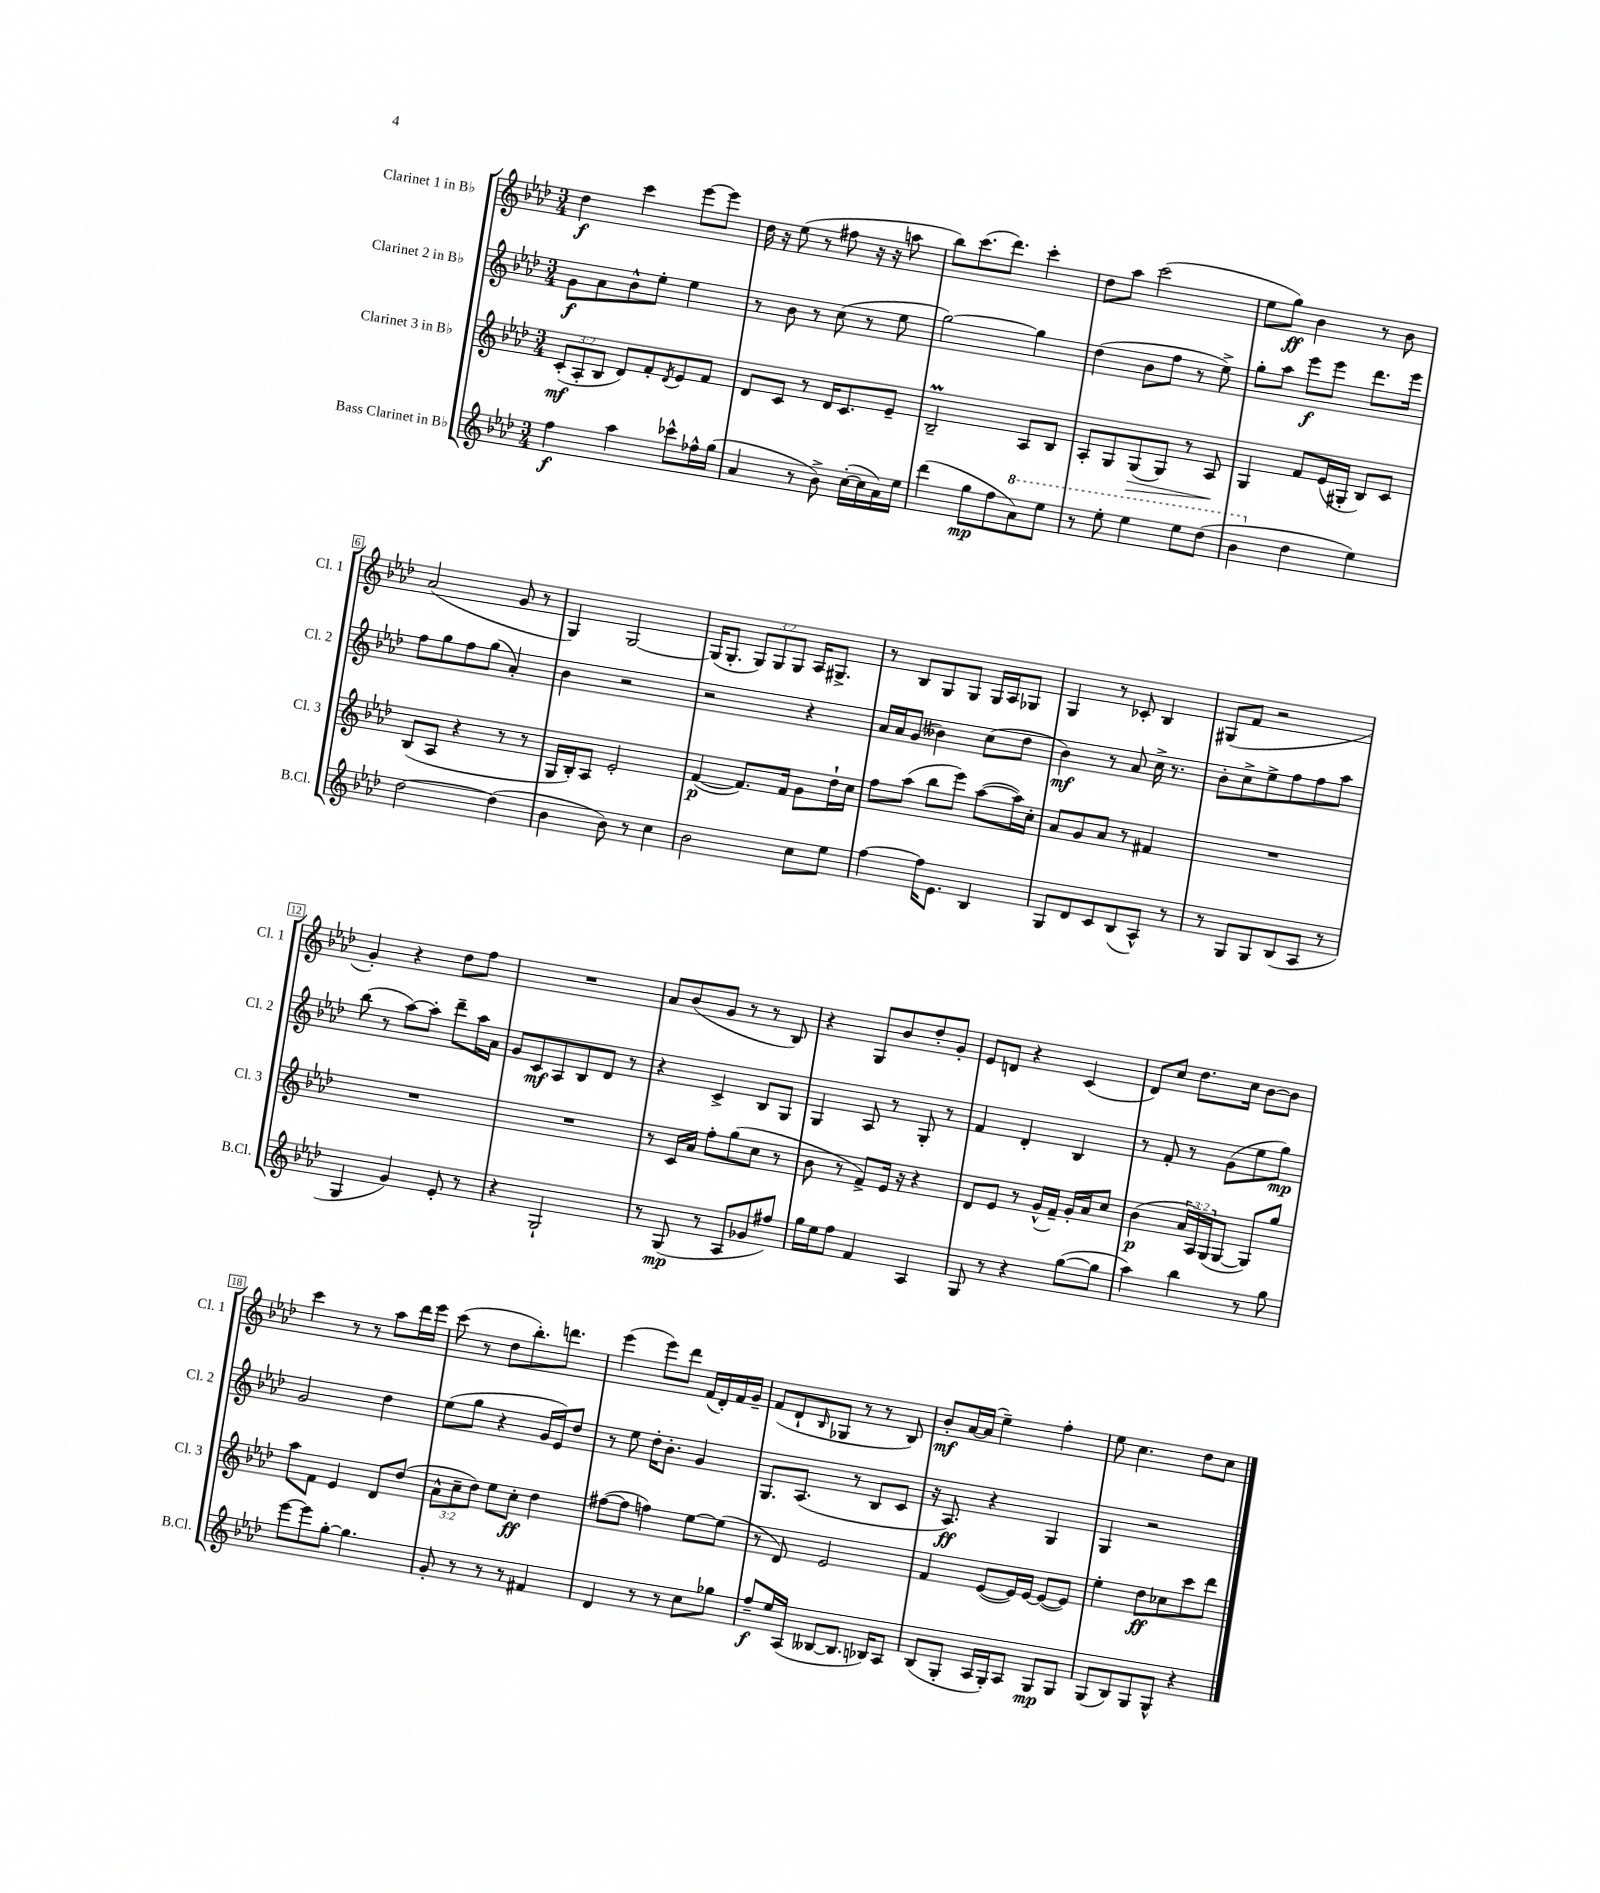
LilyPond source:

<<
\new StaffGroup <<
\new Staff = "s0" \with { instrumentName = "Clarinet 1 in Bb" shortInstrumentName = "Cl. 1" } {
    \clef treble \key aes \major \numericTimeSignature \time 3/4 \override Staff.TupletNumber.text = #tuplet-number::calc-fraction-text
    des''4\f c'''4 ees'''8~ ees'''8 |
    des''16 r16 ees''8( r8 fis''8 r16 r16 a''8 |
    bes''8) c'''8.( des'''8.) c'''4-. |
    des''8 aes''8 c'''2( |
    ees''8 g''8\ff) bes'4 r8 bes'8 |
    aes'2( g'8 r8 |
    g4) g2~ |
    g16( g8.-. \tuplet 3/2 { g8) g8 g8 } aes16 gis8.-> |
    r8 bes8 g8 g8 g16 aes16 ges8 |
    g4 r8 ces'8-. bes4 |
    gis8( f'8 r2 |
    g'4-.) r4 des''8 f''8 |
    R2. |
    aes'8 bes'8( g'8 r8 r8 bes8) |
    r4 g8 bes'8 des''8-. g'8-. |
    ees'8 d'8 r4 c'4( |
    des'8) c''8 des''8. c''16 bes'8~ bes'8 |
    c'''4 r8 r8 aes''8 des'''16 ees'''16 |
    c'''8( r8 des''8 bes''8.-.) d'''8. |
    ees'''4( ees'''8) des'''8 f'16( des'16-.) f'16 g'16-- |
    f'8( des'8-! \grace { bes16 } ges8 r8 r8 bes8) |
    bes'8-.\mf aes'16~ aes'16( ees''4--) f''4-. |
    ees''8 c''4. des''8 c''8 \bar "|." |
}
\new Staff = "s1" \with { instrumentName = "Clarinet 2 in Bb" shortInstrumentName = "Cl. 2" } {
    \clef treble \key aes \major \numericTimeSignature \time 3/4
    g'8\f aes'8 bes'8-^ ees''8-. ees''4 |
    r8 bes'8 r8 c''8( r8 ees''8 |
    g''2~) g''4 |
    des''4( bes'8 f''8 r8 ees''8->) |
    g''8-. aes''8 ees'''8\f ees'''8 des'''8. ees'''16 |
    f''8 g''8 f''8 g''8( aes'4-.) |
    bes'4 r2 |
    r2 r4 |
    aes'16 aes'16 g'8( beses'4) c''8( des''8 |
    bes'4\mf) r8 aes'8 c''16-> r8. |
    bes'8-. c''8-> ees''8-> f''8 f''8 aes''8 |
    bes''8( r8 aes''8~) aes''8-. des'''8-- aes''16 aes'16 |
    g'8 c'8\mf aes8 bes8 des'8 r8 |
    r4 c'4-> bes8 g8 |
    g4 aes8 r8 g8-. r8 |
    f'4 des'4-. bes4 |
    r8 f'8-. r8 g'8( ees''8 g''8\mp) |
    g'2 des''4 |
    ees''8( g''8 r4 g'16 ees'16) des''8 |
    r8 ees''8 des''16-. bes'8.-. g'4 |
    g8. aes8.( r8 bes8 c'8 |
    r16 aes8.\ff) r4 g4 |
    g4 r2 \bar "|." |
}
\new Staff = "s2" \with { instrumentName = "Clarinet 3 in Bb" shortInstrumentName = "Cl. 3" } {
    \clef treble \key aes \major \numericTimeSignature \time 3/4 \override Staff.TupletNumber.text = #tuplet-number::calc-fraction-text
    \tuplet 3/2 { c'8-.\mf( aes8-. bes8 } des'8) f'8-. \acciaccatura { des'8 } ees'8 f'8 |
    des'8 c'8 r8 des'16 c'8. ees'8-- |
    bes2--\prall aes8 bes8 |
    aes8-. g8 g8\>( g8) r8 aes8\! |
    g4 f'8 ees'16( gis16-. bes8) c'8 |
    bes8( aes8 r4 r8 r8 |
    g16 bes16-.) aes8 ees'2-. |
    f'4~\p( f'8.) f'16 g'8 des''16-! c''16 |
    f''8 aes''8( bes''8 ees'''8) aes''8~( aes''16) c''16-. |
    aes'8 g'8 aes'8 r8 fis'4 |
    R2. |
    R2. |
    R2. |
    r8 c'16 aes'16 f''8-. g''8( c''8 r8 |
    bes'8 r8 f'8->) ees'16 r16 r4 |
    des'8 ees'8 r8 g'16-^( f'16--) g'16-. aes'16 c''8 |
    bes'4\p( \tuplet 3/2 { aes'16 aes16) g16( } g8~ g8) g''8 |
    aes''8 f'8 ees'4 des'8 des''8( |
    \tuplet 3/2 { aes'8-^ c''8-- des''8) } ees''8 c''8-.\ff des''4 |
    fis''8~( fis''8 f''4) ees''8~ ees''8( |
    r8 des'8) ees'2 |
    f'4 ees'8~( ees'16) ees'16~ ees'8~( ees'8) |
    ees''4-. des''8\ff ces''8 c'''8 des'''8 \bar "|." |
}
\new Staff = "s3" \with { instrumentName = "Bass Clarinet in Bb" shortInstrumentName = "B.Cl." } {
    \clef treble \key aes \major \numericTimeSignature \time 3/4
    f''4\f aes''4 ces'''8-^ fes''16-^ g''16( |
    aes'4 r8 bes'8->) c''16~-.( c''16 aes'16) ees''16 |
    des'''4( g''8\mp f''8 \ottava #1 aes''8) ees'''8 |
    r8 ees'''8-. ees'''4 ees'''8 des'''8( |
    bes''4 \ottava #0 des''4 ees''4) |
    des''2~ des''4( |
    bes'4 bes'8) r8 c''4 |
    bes'2 c''8 ees''8 |
    f''4~ f''16 ees'8. bes4 |
    g8 des'8 c'8 bes8( aes8-^) r8 |
    r8 g8 g8 bes8( aes8 r8 |
    g4 g'4) ees'8-. r8 |
    r4 g2-! |
    r8 g8\mp( r8 aes8 ges'8 fis''8) |
    g''16 ees''16 f''8 f'4 aes4 |
    g8 r8 r4 g''8~( g''8 |
    aes''4) bes''4 r8 g''8 |
    ees'''8~ ees'''8 g''8~-. g''4. |
    g'8-. r8 r8 r8 fis'4 |
    des'4 r8 r8 c''8 ges''8 |
    f''8--\f ees''16 aes16( beses8~ beses8. bes16) aes8 |
    bes8( g8-. aes16 g16-.) aes8 g8\mp g8 |
    g8( bes8) g8 g8-^ r4 \bar "|." |
}
>>
>>
\layout { \context { \Score \override BarNumber.stencil = #(make-stencil-boxer 0.1 0.3 ly:text-interface::print) } }
